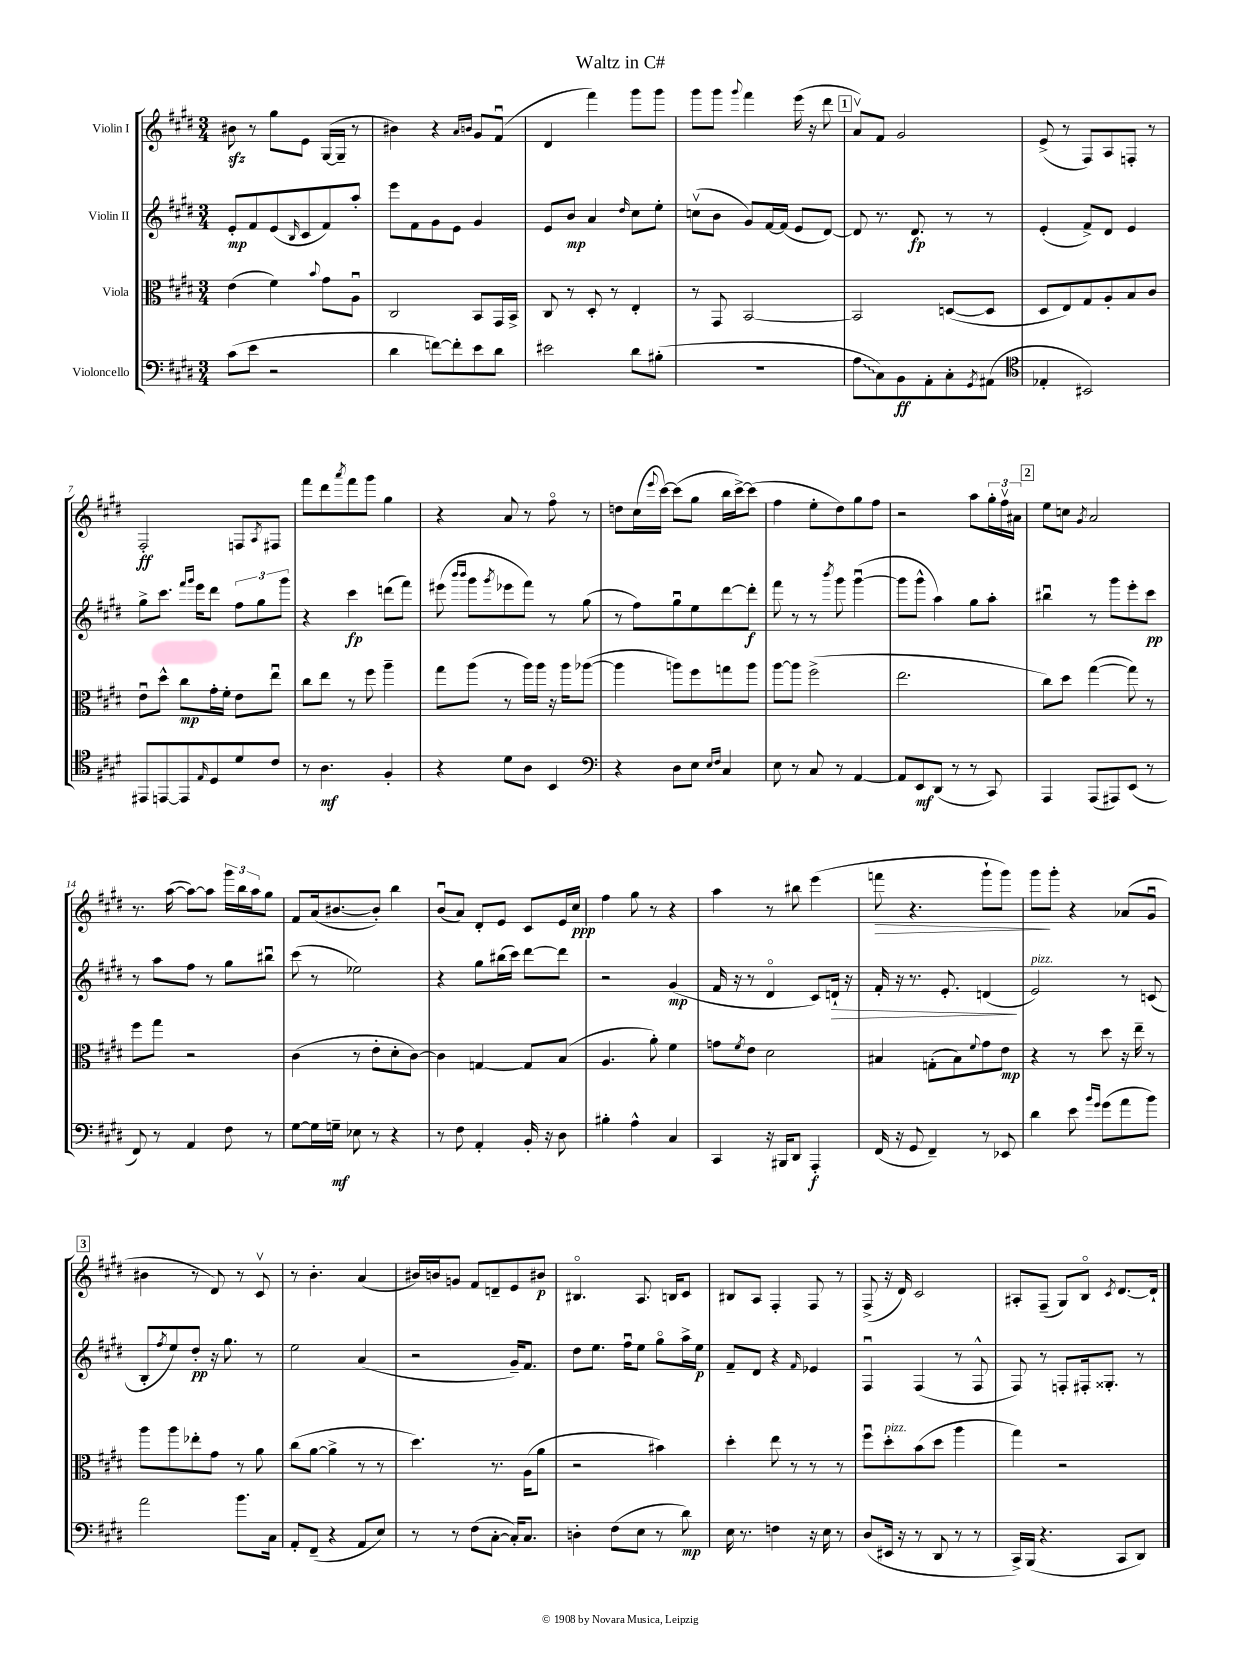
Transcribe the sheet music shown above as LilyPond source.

\header { title = "Waltz in C#" }
<<
\new StaffGroup <<
\new Staff = "s0" \with { instrumentName = "Violin I" } {
    \clef treble \key e \major \numericTimeSignature \time 3/4
    bis'8\sfz r8 gis''8 e'8 gis16~( gis16-- r8 |
    bis'4) r4 \grace { a'16 b'16 } gis'8 fis'8\downbow( |
    dis'4 fis'''4) gis'''8 gis'''8 |
    gis'''8 gis'''8 \appoggiatura { gis'''8 } fis'''4 e'''16( r16 dis'''8 |
    \mark \markup { \box "1" } a'8\upbow) fis'8 gis'2 |
    e'8->( r8 fis8) a8 f8-. r8 |
    fis2-.\ff f8 \acciaccatura { a8 } fis8 |
    fis'''8 dis'''8 \acciaccatura { a'''8 } fis'''8 gis'''8 gis''4 |
    r4 a'8 r8 fis''8\flageolet r8 |
    d''8 cis''16( \appoggiatura { e'''8 } cis'''16~) cis'''8( gis''8 b''16 cis'''16~->) cis'''8( |
    fis''4 e''8-. dis''8) gis''8 fis''8 |
    r2 a''8 \tuplet 3/2 { gis''16-. fis''16\upbow ais'16 } |
    \mark \markup { \box "2" } e''8 c''8 \acciaccatura { gis'8 } a'2 |
    r8. a''16~( a''8~) a''8 \tuplet 3/2 { gis'''16 b''16 a''16 } gis''8 |
    fis'8 a'16( bis'8.~ bis'8-.) b''4 |
    b'8\downbow( a'8) dis'8-. e'8 cis'8 e'16 cis''16\ppp |
    fis''4 gis''8 r8 r4 |
    a''4 r8 bis''8 e'''4( |
    f'''8\> r4. gis'''8-! gis'''8) |
    gis'''8\! gis'''8-. r4 aes'8( gis'8\downbow |
    \mark \markup { \box "3" } bis'4 r8 dis'8) r8 cis'8\upbow |
    r8 b'4.-. a'4( |
    bis'16) b'16 g'8 fis'8 d'8-- e'8 bis'8\p |
    bis4.\flageolet a8. b16 cis'8 |
    bis8 a8 fis4-. fis8 r8 |
    fis8->( r16 dis'16) cis'2 |
    ais8-. fis8--( gis8) b8\flageolet \acciaccatura { cis'8 } dis'8.~ dis'16-! \bar "|." |
}
\new Staff = "s1" \with { instrumentName = "Violin II" } {
    \clef treble \key e \major \numericTimeSignature \time 3/4
    e'8-.\mp fis'8 e'8( \grace { b16 } cis'8 fis'8) a''8-. |
    e'''8 fis'8 gis'8 e'8 gis'4 |
    e'8 b'8\mp a'4 \grace { dis''16 } cis''8 e''8-. |
    c''8\upbow( b'8 gis'8) fis'16~ fis'16( e'8 dis'8~) |
    \mark \markup { \box "1" } dis'8 r8. dis'8.\fp r8 r8 |
    e'4-.( fis'8->) dis'8 e'4 |
    gis''8-> cis'''8. \grace { fis'''16 gis'''16 } e'''16 dis'''8 \tuplet 3/2 { fis''8 gis''8 gis'''8 } |
    r4 cis'''4\fp d'''8( fis'''8) |
    eis'''8( \grace { b'''16 b'''16 } gis'''8 \acciaccatura { gis'''8 } ees'''8 fis'''8) r8 gis''8( |
    r8 fis''8) gis''8\downbow e''8 dis'''8~ dis'''8-.\f |
    fis'''8 r8 r8 \acciaccatura { b'''8 } gis'''8 gis'''4~\downbow( |
    gis'''8 gis'''8-^ a''4) gis''8 a''8-. |
    \mark \markup { \box "2" } bis''4\downbow r8 gis'''8 e'''8-. cis'''8\pp |
    r8 a''8 fis''8 r8 gis''8 bis''8\downbow |
    cis'''8( r8 ees''2) |
    r4 gis''8 bis''16( cis'''16) dis'''8~ dis'''8 |
    r2 gis'4\mp( |
    fis'16 r16 r8 dis'4\flageolet cis'8) d'16-!\> r16 |
    fis'16-. r16 r8. e'8.-. d'4\!( |
    e'2^\markup { \italic "pizz." }) r8 c'8( |
    \mark \markup { \box "3" } b8-. \acciaccatura { fis''8 } e''8) dis''8-.\pp r16 gis''8. r8 |
    e''2 a'4( |
    r2 gis'16--) fis'8. |
    dis''8 e''8. fis''16\downbow e''8 gis''8\flageolet a''16-> e''16\p |
    fis'8-- dis'8 r4 \grace { fis'16 } ees'4 |
    fis4\downbow fis4( r8 fis8-^ |
    fis8) r8 f8-. fis16-. gisis8.-. r8 \bar "|." |
}
\new Staff = "s2" \with { instrumentName = "Viola" } {
    \clef alto \key e \major \numericTimeSignature \time 3/4
    e'4( fis'4) \appoggiatura { b'8 } gis'8 a8\downbow |
    cis2 b,8 gis,16 b,16-> |
    cis8 r8 dis8-. r8 e4-. |
    r8 gis,8 b,2~ |
    \mark \markup { \box "1" } b,2 d8~( d8 |
    dis8 e8) gis8 a8-. b8 cis'8 |
    e'8\downbow dis''8-^ cis''8\mp gis'16-. fis'16-. e'8 e''8\downbow |
    cis''8 e''8 r8 fis''8 a''4-- |
    gis''8 a''8( r8 a''16) a''16 r16 a''16 aes''8~( |
    aes''4 a''8) fis''8 g''8 a''8 |
    a''8~ a''8 fis''2->( |
    e''2. |
    \mark \markup { \box "2" } cis''8) dis''8 gis''4~( gis''8) r8 |
    fis''8 gis''8 r2 |
    cis'4( r8 e'8-. dis'8-. cis'8~) |
    cis'4 g4~ g8 b8( |
    a4. a'8-.) fis'4 |
    g'8 \acciaccatura { fis'8 } e'8 dis'2 |
    bis4 g8-.( bis8) \appoggiatura { fis'8 } gis'8 e'8\mp |
    r4 r8 dis''8 r16 e''16-- r8 |
    \mark \markup { \box "3" } a''8 a''8 ees''8-. gis'8 r8 a'8 |
    cis''8( a'8~ a'4-> r8 r8 |
    dis''4.) r8. a16( a'8 |
    r2 bis'4) |
    dis''4-. e''8 r8 r8 r8 |
    fis''8\downbow dis''8-.^\markup { \italic "pizz." } b'8( dis''8 a''4 |
    gis''4) r2 \bar "|." |
}
\new Staff = "s3" \with { instrumentName = "Violoncello" } {
    \clef bass \key e \major \numericTimeSignature \time 3/4
    cis'8( e'8 r2 |
    dis'4 f'8~) f'8-. e'8 dis'8 |
    eis'2 dis'8 bis8-.( |
    R2. |
    \mark \markup { \box "1" } \once \override Glissando.style = #'zigzag a8\glissando cis8) b,8\ff a,8-. cis8-. \acciaccatura { gis,8 } ais,8( |
    \clef tenor ees4-. bis,2) |
    eis,8 e,8~ e,8 \grace { e16 } dis8 dis'8 cis'8 |
    r8 a4.\mf fis4-. |
    r4 dis'8 a8 b,4 |
    \clef bass r4 dis8 e8 \grace { e16 fis16 } cis4 |
    e8 r8 cis8 r8 a,4~ |
    a,8 e,8\mf dis,8( r8 r8 cis,8) |
    \mark \markup { \box "2" } a,,4 a,,8( ais,,8) e,8( r8 |
    fis,8) r8 a,4 fis8 r8 |
    gis8~ gis16 g16--\mf ees8 r8 r4 |
    r8 fis8 a,4-. b,16-. r16 dis8 |
    bis4-. a4-^ cis4 |
    cis,4 r16 bis,,16 dis,8 a,,4-.\f |
    fis,16( r16 gis,8 fis,4--) r8 ees,8 |
    dis'4 e'8 \grace { b'16 gis'16 } gis'8( a'8 b'8) |
    \mark \markup { \box "3" } a'2 b'8. cis16 |
    a,8-. fis,8--( r4 a,8 e8) |
    r8 r8 fis8( cis8~-. cis16-.) cis8. |
    d4-. fis8( e8 r8 dis'8\mp) |
    e16 r8. f4 r16 e16 r8 |
    dis8( eis,16 r16 r8 dis,8 r8 r8 |
    cis,16->) b,,16( r4. cis,8 dis,8) \bar "|." |
}
>>
>>
